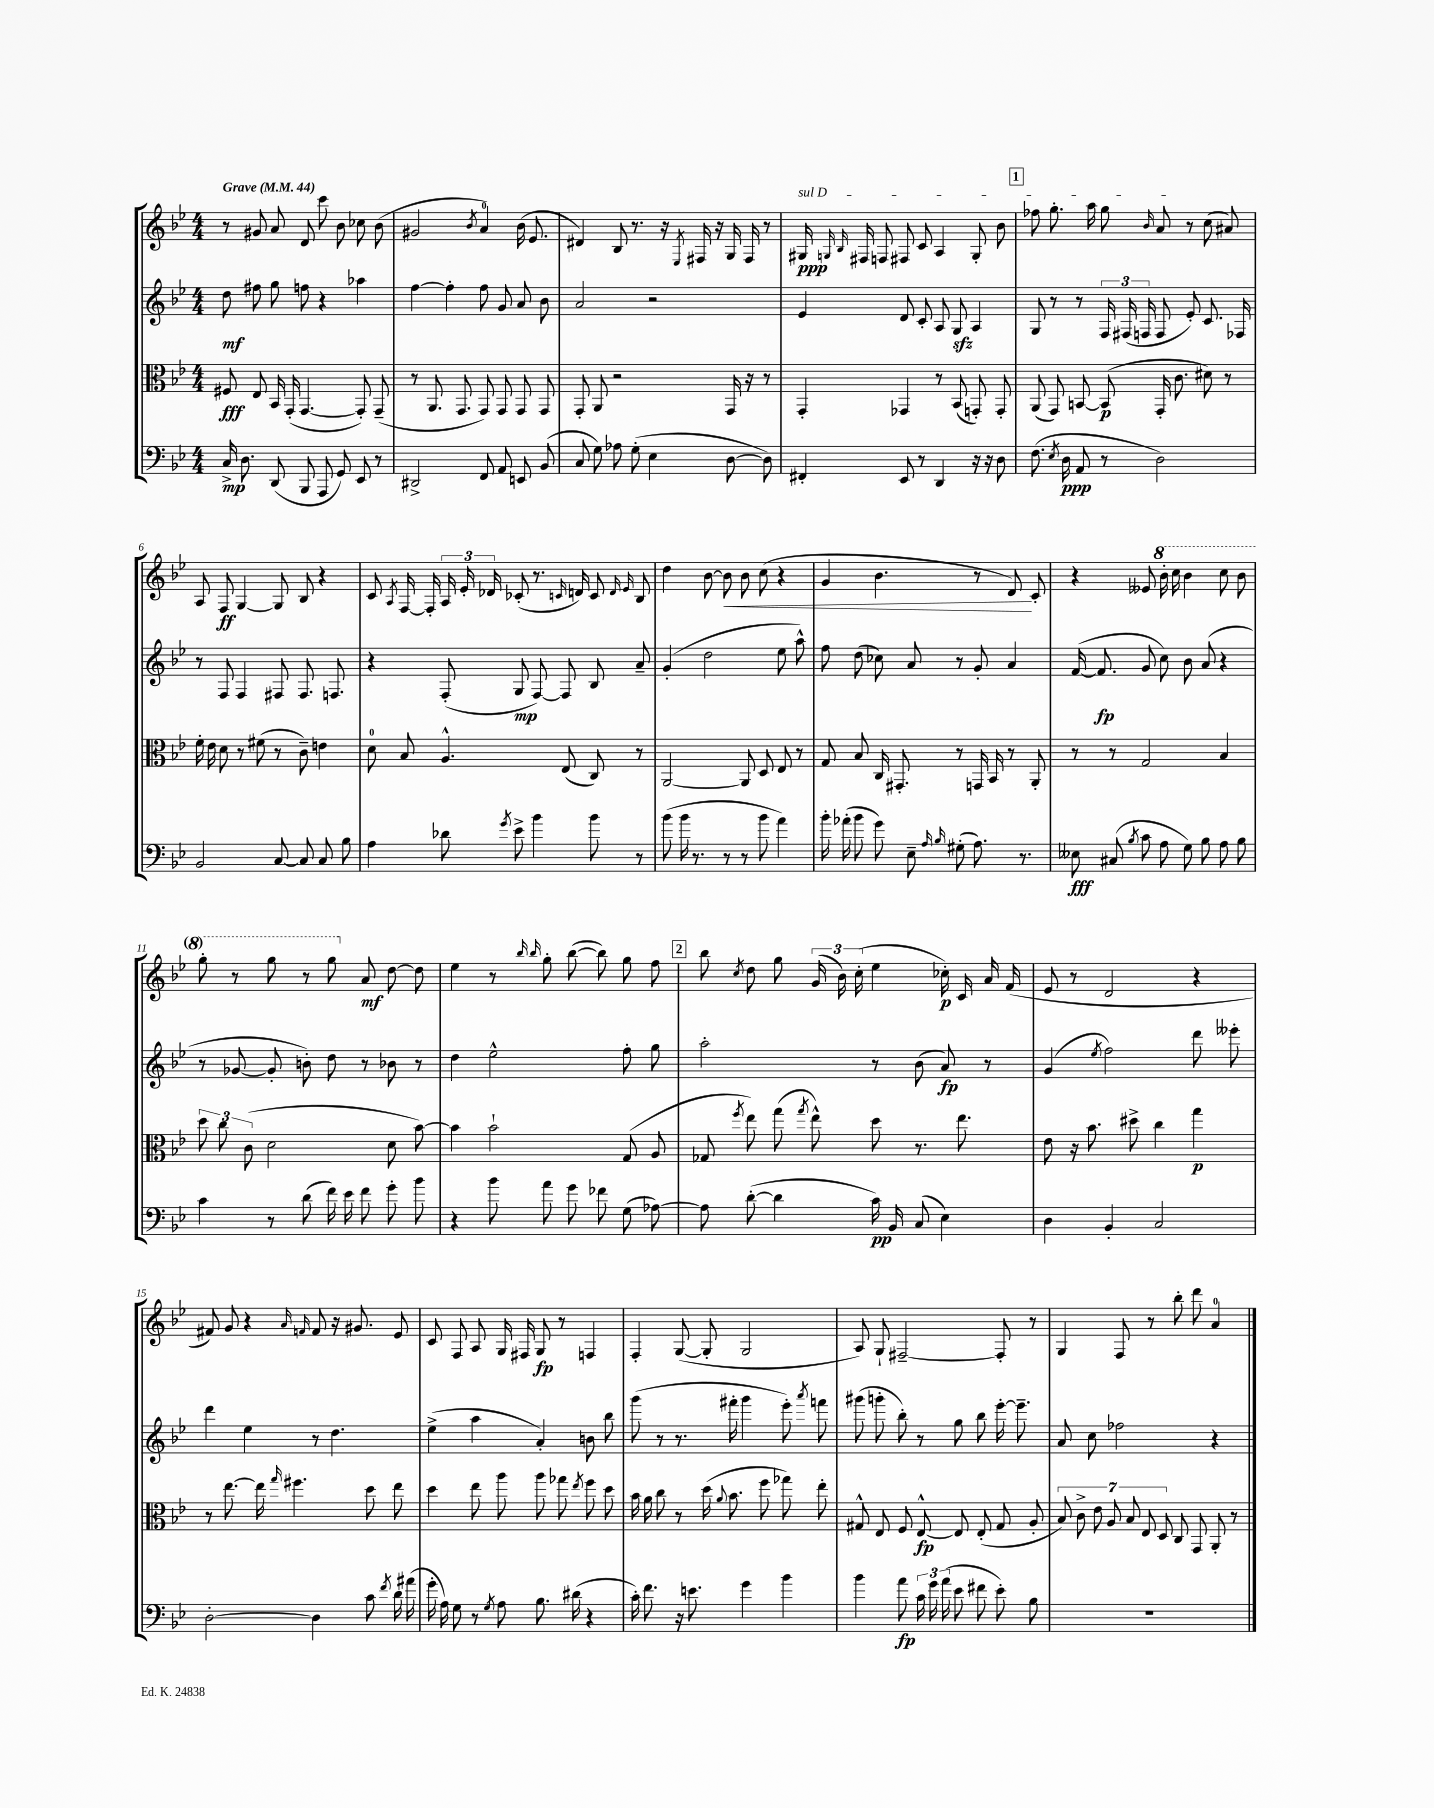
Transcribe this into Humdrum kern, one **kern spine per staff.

**kern	**kern	**kern	**kern
*staff4	*staff3	*staff2	*staff1
*clefF4	*clefC3	*clefG2	*clefG2
*k[b-e-]	*k[b-e-]	*k[b-e-]	*k[b-e-]
*M4/4	*M4/4	*M4/4	*M4/4
*MM44	*MM44	*MM44	*MM44
16C^/	8F#/	8dd\	8r
8.D\	.	.	.
.	8E-/	8ff#\	8g#/
(8DD/	16BB-/	8gg\	8a/
.	(16GG'/	.	.
8BBB-/	[4.GG/	8ff\	8d/
8AAA/	.	4r	8ccc\
8GG/)	.	.	8b-\
8EE-/	8GG'/])	4aa-\	8cc-\
8r	(8GG~/	.	(8b-\
=	=	=	=
2DD#^/	8r	[4ff\	2g#/
.	8.AA/	.	.
.	.	4ff'\]	.
.	8.GG/	.	.
.	.	.	8qb-/
8FF/	8GG/)	8ff\	4a/)
8AA/	8GG/	8g/	.
8EE/	8GG/	8a/	(16b-\
.	.	.	8.e-/
(8BB-/	8GG/	8b-\	.
=	=	=	=
8C/	8GG'/	2a/	4d#/)
8G\)	8AA/	.	.
8A-\	2r	.	8B-/
(8G'\	.	.	8.r
4E-\	.	2r	.
.	.	.	16r
.	.	.	8qE-/
.	.	.	16F#/
.	.	.	16r
[8D\	16GG/	.	16G/
.	16r	.	16F#/
8D\])	8r	.	8r
=	=	=	=
4FF#'/	4GG'/	4e-/	16G#/
.	.	.	16qqG/
.	.	.	16qqB-/
.	.	.	16F#/
.	.	.	8F/
8EE-/	4GG-/	8d/	8F#/
8r	.	8c'/	8c/
4DD/	8r	8A/	4A/
.	(8BB-/	8G/	.
16r	8GG'/)	4A/	8G'/
16r	.	.	.
8D\	8GG'/	.	8b-\
=	=	=	=
(8.F\	(8AA/	8G/	8ff-\
.	8GG/)	8r	8.gg'\
8qE-/	.	.	.
16D\	.	.	.
8AA/	[8BB/	8r	.
.	.	.	16aa\
8r	(8BB/]	24F/	8gg\
.	.	(24F#/	.
.	.	24F/	.
.	.	.	16qqb-/
2D\)	16GG'/	8F/	8a/
.	8.c\	.	.
.	.	8e-'/)	8r
.	8d#\)	8.c/	(8cc\
.	8r	.	8a#/)
.	.	16F-/	.
=	=	=	=
2BB-/	16f'\	8r	8A/
.	16e-\	.	.
.	8d\	8F/	8F/
.	8r	4F/	[4G/
.	(8f#\	.	.
[8C/	8r	8F#/	8G/]
8C/]	8c~\)	8.F#/	8B-/
8C/	4e\	.	4r
.	.	8.F/	.
8B-\	.	.	.
=	=	=	=
4A\	8d\	4r	8c/
.	.	.	8qA/
.	8B-/	.	[16F/
.	.	.	16F'/]
8d-\	4.A^^/	(8F'/	24A/
.	.	.	24e-'/
.	.	.	24d-/
8qg/	.	.	.
8e-^\	.	8G/	(8c-'/
4b-\	.	[8F/)	8.r
.	(8E-/	8F/]	.
.	.	.	16qqc/
.	.	.	16d/)
8b-\	8C/)	8B-/	8c/
.	.	.	16qqd/
.	.	.	16qqe-/
8r	8r	8a~/	8B-/
=	=	=	=
(8b-\	[2AA/	(4g'/	4dd\
16b-\	.	.	.
8.r	.	.	.
.	.	2dd\	[8b-\
8r	.	.	8b-\]
8r	8AA/]	.	8b-\
8b-\	8D/	.	(8cc\
4a\)	8E-/	8ee-\	4r
.	8r	8aa^^\)	.
=	=	=	=
16b-'\	8G/	8ff\	4g/
(16a-'\	.	.	.
8b-\	8B-/	(8dd\	.
8g\)	16C/	8cc-\)	4.b-\
.	8.GG#'/	.	.
8E-~\	.	8a/	.
16qqA/	.	.	.
16qqB-/	.	.	.
(8G#'\	8r	8r	.
8.A\)	16GG/	8g'/	8r
.	16BB-/	.	.
.	8r	4a/	8d/)
8.r	.	.	.
.	8AA'/	.	8c'/
=	=	=	=
8E--\	8r	([16f/	4r
.	.	8.f/]	.
(8C#/	8r	.	.
8qB-/	.	.	.
8c\	2G/	8g/	8e--/
8A\	.	8cc\)	16bb-'\
.	.	.	16ccc\
8G\)	.	8b-\	4bb-\
8B-\	.	(8a/	.
8A\	4B-/	4r	8ccc\
8B-\	.	.	8bb-\
=	=	=	=
4c\	12dd\	8r	8ggg'\
.	12cc\	.	.
.	.	[8g-/	8r
.	(12c\	.	.
8r	2d\	8g-'/]	8ggg\
(8d\	.	8b'\)	8r
16f\)	.	8dd\	8ggg\
16e-\	.	.	.
8f\	.	8r	8a/
8g'\	8d\	8b-\	[8dd\
8b-\	[8b-\)	8r	8dd\]
=	=	=	=
4r	4b-\]	4dd\	4ee-\
8b-\	2b-`\	2ee-^^\	8r
.	.	.	16qqbb-/
.	.	.	16qqbb-/
8a\	.	.	8gg'\
8g\	.	.	([8bb-\
8f-\	.	.	8bb-\])
(8G\	(8G/	8ff'\	8gg\
[8A-\)	8A/	8gg\	8ff\
=	=	=	=
8A-\]	8G-/	2aa'\	8bb-\
.	8qff/	.	8qcc/
([8d'\	8ee-\)	.	8dd\
4d\]	(8gg\	.	8gg\
.	8qgg/	.	.
.	8ee-^^\)	.	(24g/
.	.	.	24b-\)
.	.	.	(24cc'\
16c\)	8dd\	8r	4ee-\
16BB-/	.	.	.
(8C/	8.r	(8b-\	.
4E-\)	.	8a/)	16cc-'\)
.	8.ee-\	.	16c/
.	.	8r	16a/
.	.	.	(16f/
=	=	=	=
4D\	8e-\	(4g/	8e-/
.	16r	.	8r
.	8.b-\	.	.
.	.	8qee-/	.
4BB-'/	.	2ff\)	2d/
.	8dd#^\	.	.
2C/	4cc\	.	.
.	4gg\	8ddd\	4r
.	.	8eee--'\	.
=	=	=	=
[2D'\	8r	4ddd\	8f#/)
.	[8.ee-\	.	8g/
.	.	4ee-\	4r
.	16ee-\]	.	.
.	16qqgg/	.	.
.	4.ff#\	.	.
.	.	.	16qqa/
.	.	.	16qqf/
4D\]	.	8r	8f/
.	.	4.dd\	16r
.	.	.	8.g#/
8c\	8dd\	.	.
8qf/	.	.	.
16d\	8ee-\	.	8e-/
(16a#\	.	.	.
=	=	=	=
16g'\	4dd\	(4ee-^\	8c/
16A\)	.	.	.
8G\	.	.	8F/
8r	8ee-\	4aa\	8A/
8qG/	.	.	.
8A\	8aa\	.	16G/
.	.	.	16F#/
8.B-\	8aa\	4a'/)	8G/
.	8gg-\	.	8r
(16d#\	.	.	.
.	8qee-/	.	.
4r	8ff\	8b\	4F/
.	8dd\	8bb-\	.
=	=	=	=
16c'\)	16b-\	(8ggg\	4F'/
8.f\	16a\	.	.
.	8cc\	8r	.
16r	8r	8.r	([8G/
8.e\	.	.	.
.	(16dd\	.	8G'/]
.	8qqa/	.	.
.	8.b-\	16fff#'\	.
4g\	.	4ggg\	2G/
.	8ff\	.	.
4b-\	8gg-\)	8eee-'\)	.
.	.	8qaaa/	.
.	8ee-'\	8fff\	.
=	=	=	=
4b-\	8G#^^/	(8ggg#\	8A/)
.	8E-/	8ggg'\	8G`/
8a\	8F/	8bb-'\)	[2F#~/
24c\	[8E-^^/	8r	.
24g\	.	.	.
(24a\	.	.	.
8e-\	8E-/]	8gg\	.
8f#\	(8E-'/	8bb-\	.
8e-'\)	8G#/	[16eee-'\	8F#'/]
.	.	8.eee-~\]	.
8B-\	8A'/	.	8r
=	=	=	=
1r	14B-/)	8a/	4G/
.	14c^\	.	.
.	.	8cc\	.
.	14e-\	.	.
.	14A/	.	.
.	.	2ff-\	8F/
.	14B-/	.	.
.	14E-/	.	.
.	.	.	8r
.	14D/	.	.
.	8C/	.	8bb-'\
.	8GG/	.	8ddd\
.	8AA'/	4r	4a/
.	8r	.	.
==	==	==	==
*-	*-	*-	*-
